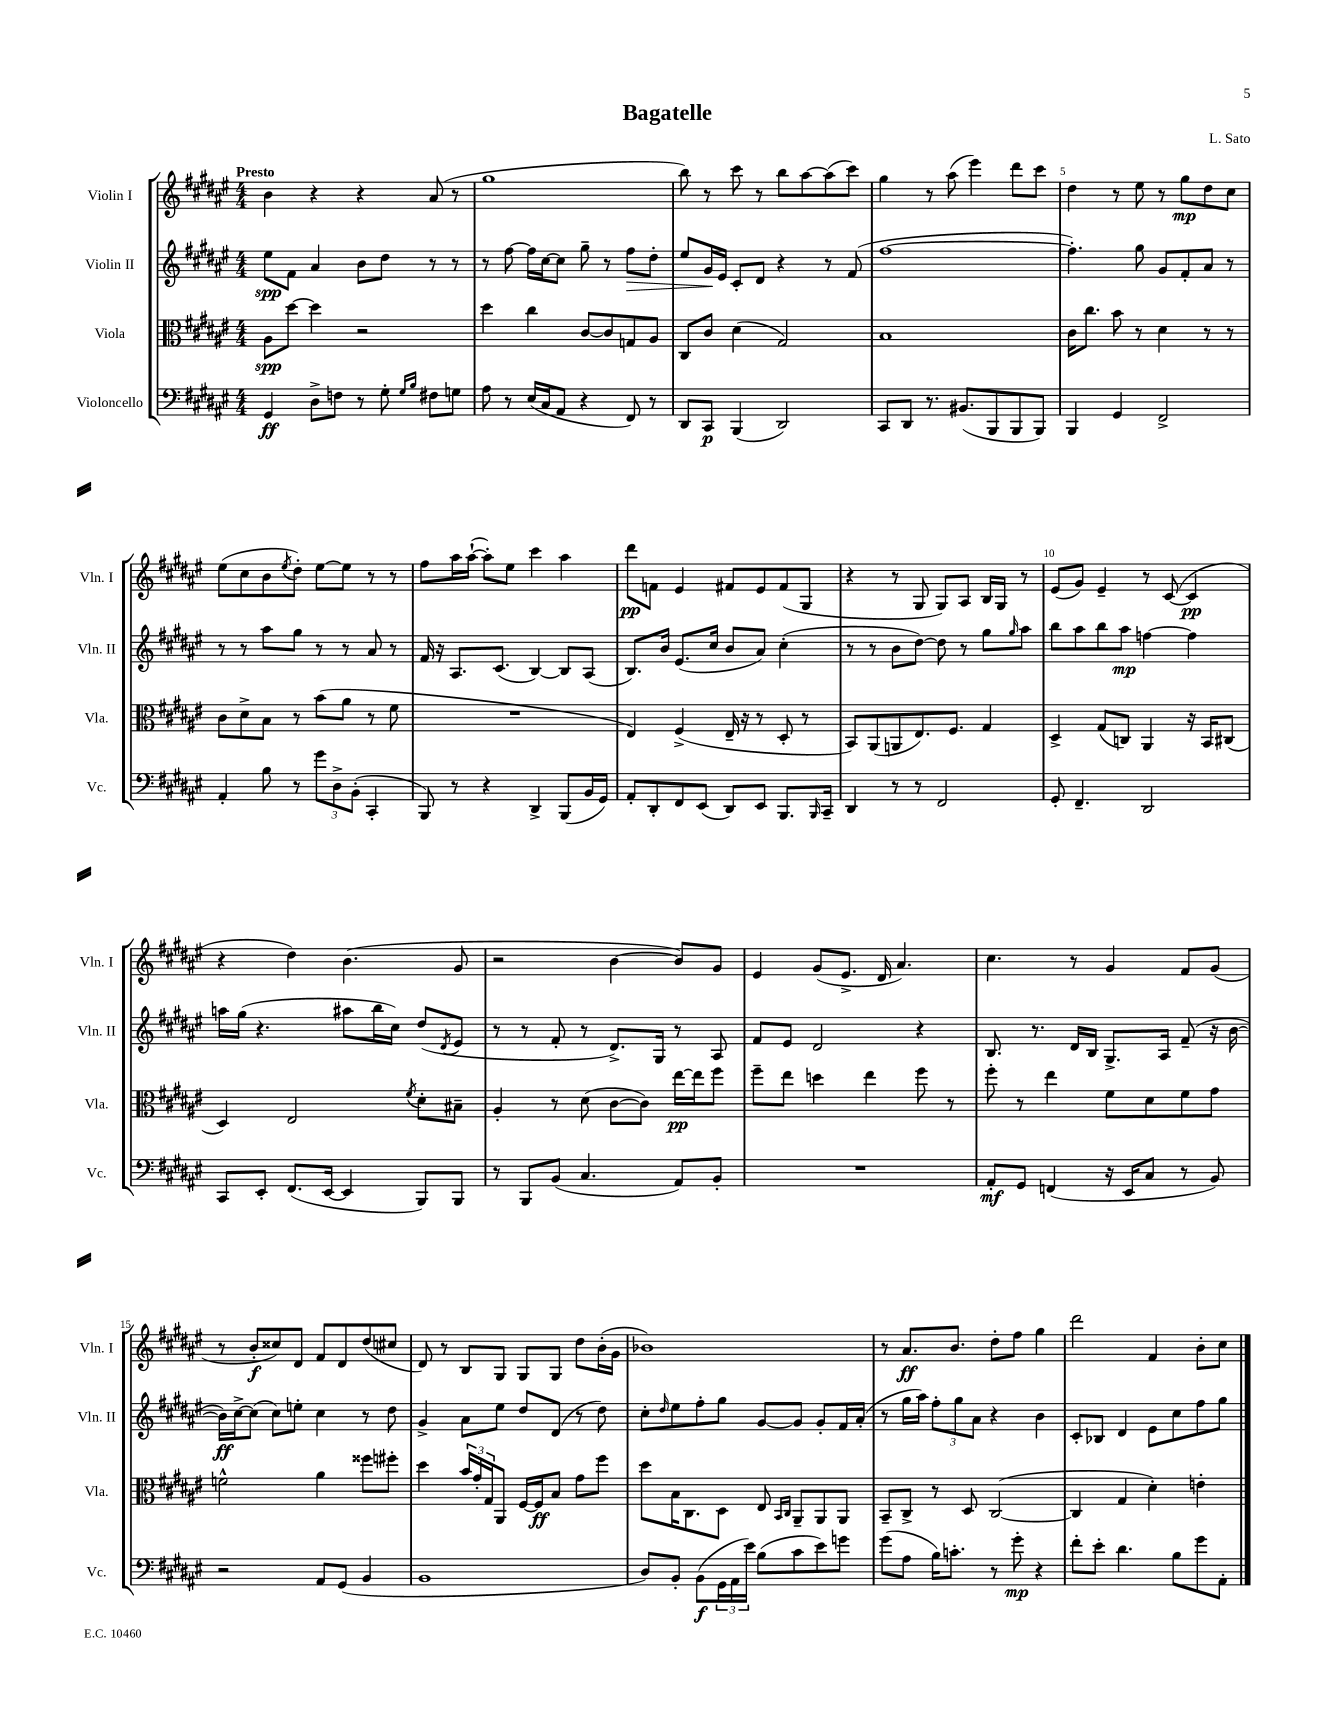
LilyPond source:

\header { title = "Bagatelle" composer = "L. Sato" }
<<
\new StaffGroup <<
\new Staff = "s0" \with { instrumentName = "Violin I" shortInstrumentName = "Vln. I" } {
    \clef treble \key fis \major \numericTimeSignature \time 4/4 \tempo "Presto"
    b'4 r4 r4 ais'8( r8 |
    gis''1 |
    b''8) r8 cis'''8 r8 b''8 ais''8~ ais''8( cis'''8) |
    gis''4 r8 ais''8( eis'''4) dis'''8 cis'''8 |
    dis''4 r8 eis''8 r8 gis''8\mp dis''8 cis''8 |
    eis''8( cis''8 b'8 \acciaccatura { eis''8 } dis''8-.) eis''8~ eis''8 r8 r8 |
    fis''8 ais''16 ais''16~-!( ais''8-.) eis''8 cis'''4 ais''4 |
    dis'''8\pp f'8 eis'4 fis'8 eis'8 fis'8( gis8 |
    r4 r8 gis8 gis8) ais8 b16 gis16 r8 |
    eis'8( gis'8) eis'4-- r8 cis'8~( cis'4\pp |
    r4 dis''4) b'4.( gis'8 |
    r2 b'4~ b'8) gis'8 |
    eis'4 gis'8( eis'8.-> dis'16 ais'4.) |
    cis''4. r8 gis'4 fis'8 gis'8( |
    r8 b'8-.\f cisis''8) dis'8 fis'8 dis'8 dis''8( cis''8 |
    dis'8) r8 b8 gis8 gis8 gis8 dis''8 b'16-.( gis'16 |
    bes'1) |
    r8 ais'8.\ff b'8. dis''8-. fis''8 gis''4 |
    dis'''2 fis'4 b'8-. cis''8 \bar "|." |
}
\new Staff = "s1" \with { instrumentName = "Violin II" shortInstrumentName = "Vln. II" } {
    \clef treble \key fis \major \numericTimeSignature \time 4/4
    eis''8\spp fis'8 ais'4 b'8 dis''8 r8 r8 |
    r8 fis''8~ fis''16 cis''16~ cis''8 gis''8-- r8 fis''8\> dis''8-. |
    eis''8 gis'16\! eis'16 cis'8-. dis'8 r4 r8 fis'8( |
    fis''1~ |
    fis''4.-.) gis''8 gis'8 fis'8-. ais'8 r8 |
    r8 r8 ais''8 gis''8 r8 r8 ais'8 r8 |
    fis'16 r16 ais8. cis'8.( b4~) b8 ais8( |
    b8.) b'16 eis'8.( cis''16 b'8 ais'8) cis''4-.( |
    r8 r8 b'8 dis''8~) dis''8 r8 gis''8 \grace { gis''16 } ais''8 |
    b''8 ais''8 b''8 ais''8\mp f''4~ f''4 |
    a''16 gis''16( r4. ais''8 b''16 cis''16) dis''8( \acciaccatura { dis'8 } eis'8 |
    r8 r8 fis'8-. r8 dis'8.->) gis16 r8 ais8 |
    fis'8 eis'8 dis'2 r4 |
    b8. r8. dis'16 b16 gis8.-> ais16 fis'8--( r16 b'16~ |
    b'16\ff) cis''16~-> cis''8( cis''8) e''8-. cis''4 r8 dis''8 |
    gis'4-> ais'8 eis''8 dis''8 dis'8( r8 dis''8) |
    cis''8-. \grace { dis''16 } eis''8 fis''8-. gis''8 gis'8~ gis'8 gis'8-. fis'16 ais'16-.( |
    r8 gis''16 ais''16) \tuplet 3/2 { fis''8-. gis''8 ais'8 } r4 b'4 |
    cis'8-. bes8 dis'4 eis'8 cis''8 fis''8 gis''8 \bar "|." |
}
\new Staff = "s2" \with { instrumentName = "Viola" shortInstrumentName = "Vla." } {
    \clef alto \key fis \major \numericTimeSignature \time 4/4
    ais8\spp dis''8~ dis''4 r2 |
    dis''4 cis''4 cis'8~ cis'8 g8 ais8 |
    cis8 cis'8 dis'4( gis2) |
    b1 |
    cis'16 cis''8. b'8 r8 dis'4 r8 r8 |
    cis'8 dis'8-> b8 r8 b'8( ais'8 r8 fis'8 |
    R1 |
    eis4) fis4->( eis16-- r16 r8 dis8-. r8 |
    b,8) ais,8( a,8 eis8.) fis8. gis4 |
    dis4-> gis8( c8) ais,4 r16 b,16 cis8( |
    dis4) eis2 \acciaccatura { fis'8 } dis'8-. bis8-- |
    ais4-. r8 dis'8( cis'8~ cis'8) eis''16~\pp eis''16 fis''8 |
    fis''8-- eis''8 d''4 eis''4 fis''8 r8 |
    fis''8-. r8 eis''4 fis'8 dis'8 fis'8 gis'8 |
    f'2-^ ais'4 fisis''8 fis''8-. |
    dis''4 \tuplet 3/2 { b'16 gis'16-. gis16 } ais,8 fis16~ fis16\ff b8 gis'8 fis''8 |
    dis''8 b16 cis8. dis8 eis8 \grace { b,16 cis16 } ais,8-- ais,8 ais,8 |
    b,8-- cis8-> r8 dis8 cis2~( |
    cis4 gis4 dis'4-.) e'4-. \bar "|." |
}
\new Staff = "s3" \with { instrumentName = "Violoncello" shortInstrumentName = "Vc." } {
    \clef bass \key fis \major \numericTimeSignature \time 4/4
    gis,4\ff dis8-> f8 r8 gis8-. \grace { gis16 b16 } fis8 g8 |
    ais8 r8 eis16( cis16 ais,8 r4 fis,8) r8 |
    dis,8 cis,8\p b,,4( dis,2) |
    cis,8 dis,8 r8. bis,8.( b,,8 b,,8 b,,8) |
    b,,4 gis,4 fis,2-> |
    ais,4-. b8 r8 \tuplet 3/2 { gis'8 dis8-> b,8-.( } cis,4-. |
    b,,8) r8 r4 dis,4-> b,,8( b,16 gis,16) |
    ais,8-. dis,8-. fis,8 eis,8( dis,8) eis,8 b,,8. \grace { b,,16 } cis,16-- |
    dis,4 r8 r8 fis,2 |
    gis,8-. fis,4.-- dis,2 |
    cis,8 eis,8-. fis,8.( eis,16~ eis,4 b,,8) b,,8 |
    r8 b,,8 b,8( cis4. ais,8) b,8-. |
    R1 |
    ais,8-.\mf gis,8 f,4( r16 eis,16 cis8 r8 b,8) |
    r2 ais,8 gis,8( b,4 |
    b,1 |
    dis8) b,8-. b,8\f( \tuplet 3/2 { gis,16 ais,16 eis'16) } b8( cis'8 eis'8) g'8 |
    gis'8( ais8 b16) c'8.-. r8 gis'8-.\mp r4 |
    fis'8-. eis'8-. dis'4. b8 gis'8 ais,8-. \bar "|." |
}
>>
>>
\layout { \context { \Score \override BarNumber.break-visibility = ##(#f #t #t) barNumberVisibility = #(every-nth-bar-number-visible 5) } }
